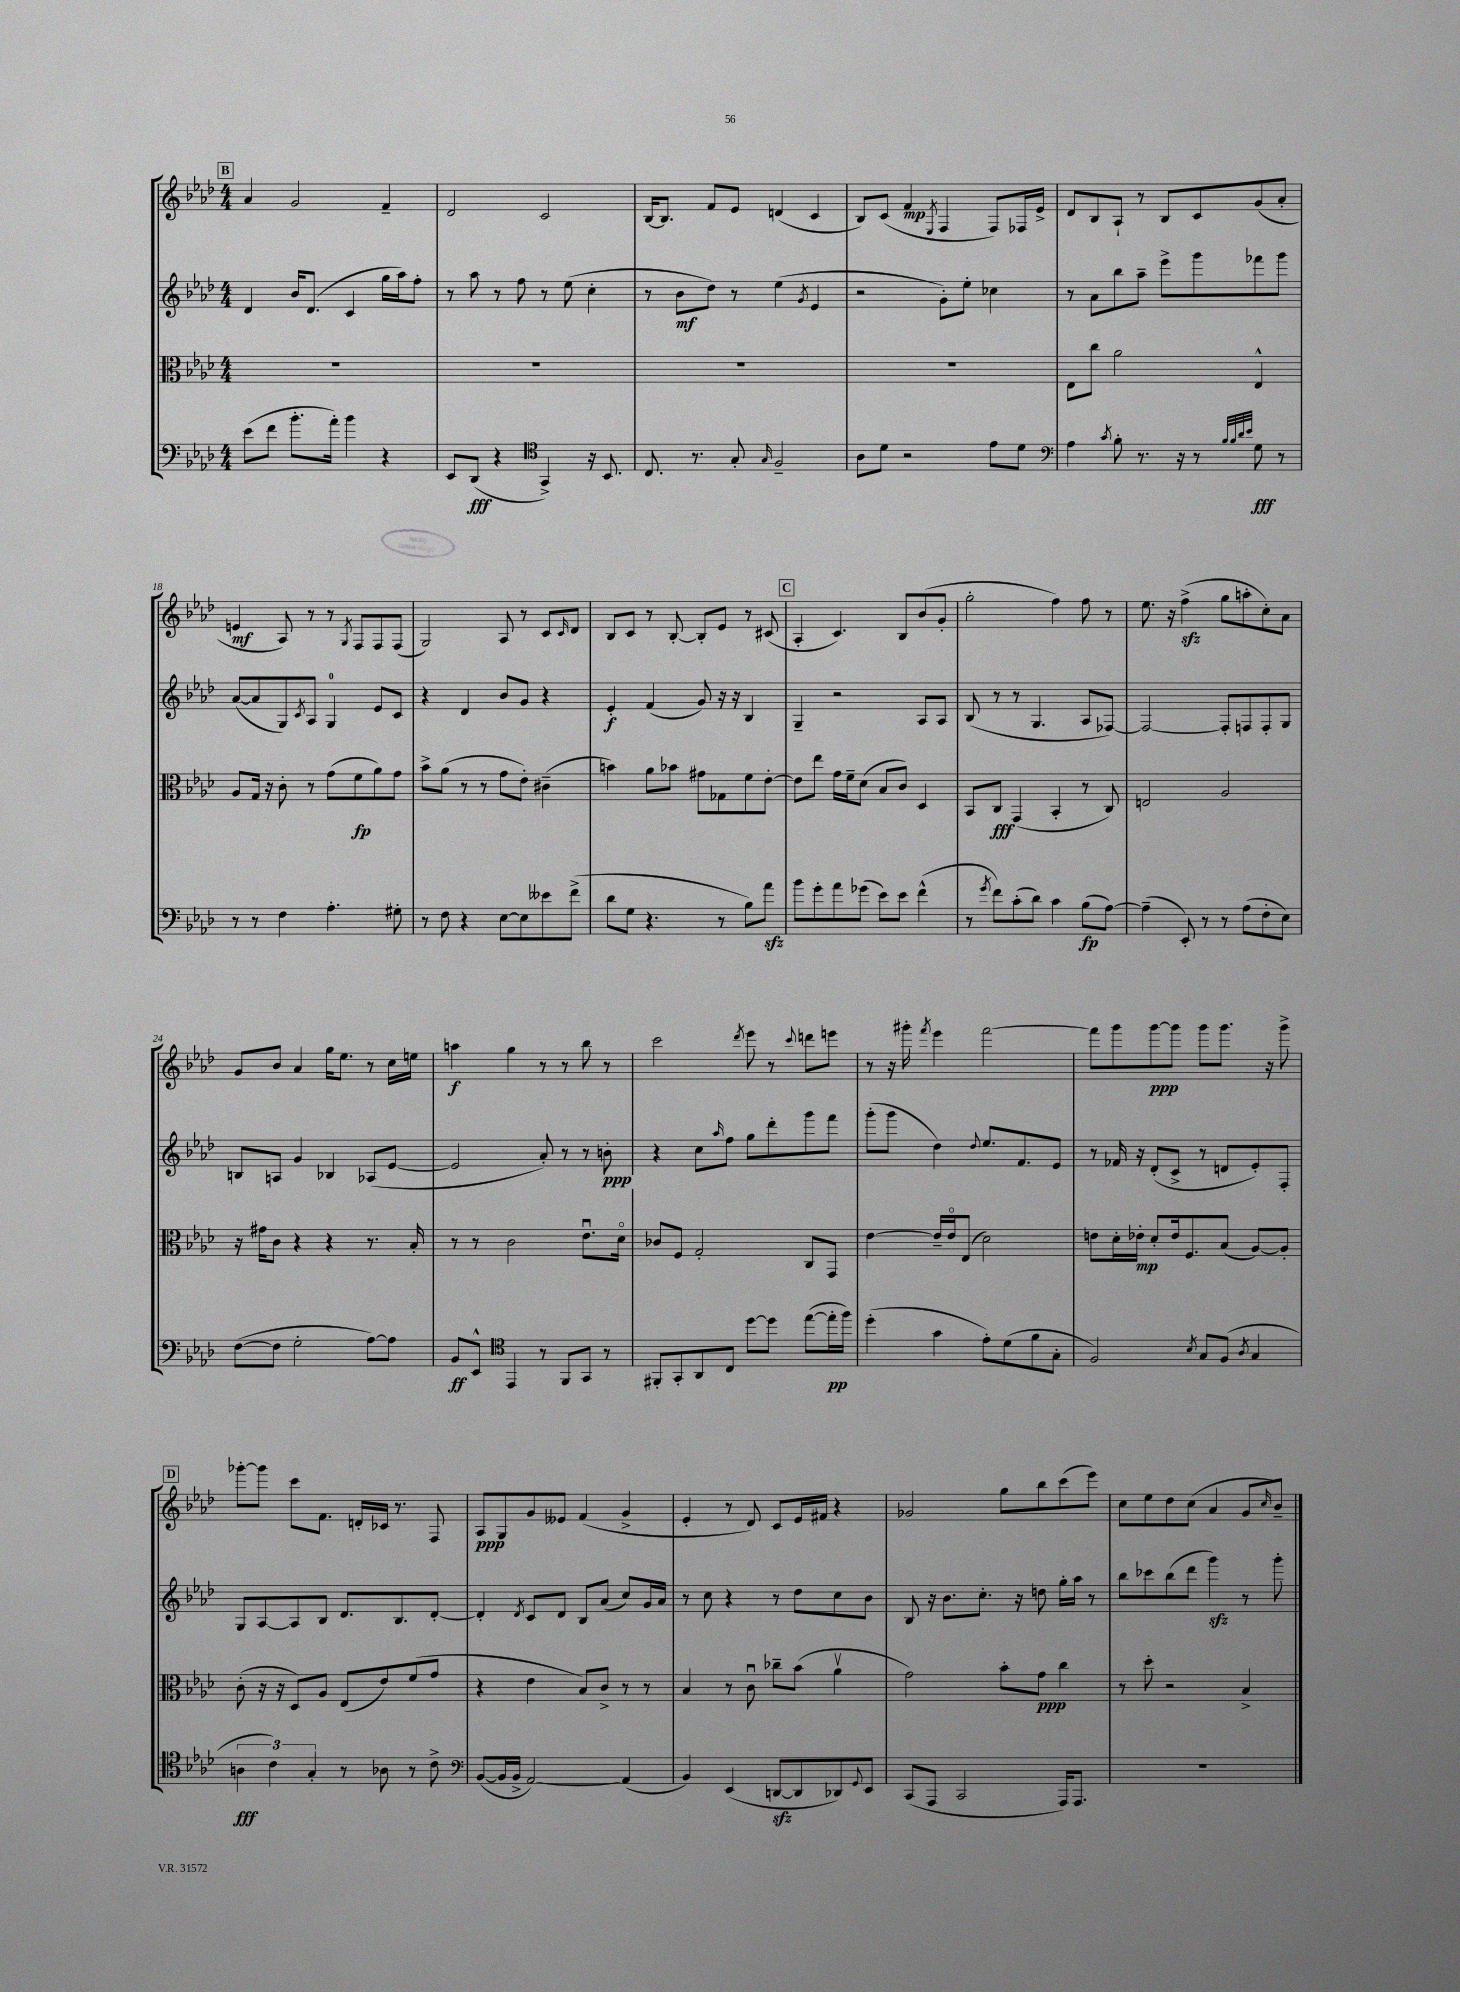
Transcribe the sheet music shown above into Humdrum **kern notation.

**kern	**kern	**kern	**kern
*staff4	*staff3	*staff2	*staff1
*clefF4	*clefC3	*clefG2	*clefG2
*k[b-e-a-d-]	*k[b-e-a-d-]	*k[b-e-a-d-]	*k[b-e-a-d-]
*M4/4	*M4/4	*M4/4	*M4/4
(8e-	1r	4d-	4a-
8f	.	.	.
8.b-'	.	16b-	2g
.	.	(8.d-	.
16a-')	.	.	.
4b-	.	4c	.
4r	.	16gg	4f~
.	.	16aa-)	.
.	.	8ff'	.
=	=	=	=
8EE-	1r	8r	2d-
(8DD-	.	8aa-	.
4r	.	8r	.
.	.	8ff	.
*clefC4	*	*	*
4GG^)	.	8r	2c
.	.	(8ee-	.
16r	.	4cc'	.
8.BB-	.	.	.
=	=	=	=
8.C	1r	8r	[16B-
.	.	.	8.B-]
.	.	8b-	.
8.r	.	.	.
.	.	8dd-)	8f
8G'	.	8r	8e-
16qqG	.	.	.
2F~	.	(4ee-	(4d
.	.	8qg	.
.	.	4e-	4c
=	=	=	=
8A-	1r	2r	8B-)
8d-	.	.	(8c
2r	.	.	4f
.	.	.	8qE-
.	.	8g')	4F
.	.	8ee-'	.
8e-	.	4cc-	8F)
8d-	.	.	16F-
.	.	.	16e-^
=	=	=	=
*clefF4	*	*	*
4A-	8E-	8r	8d-
.	8cc	8a-	8B-
8qc	.	.	.
8B-'	2a-	8bb-	8A-`
8.r	.	8aa-~	8r
.	.	8eee-^	8B-
16r	.	.	.
8r	.	8ggg	8c
32qqB-	.	.	.
32qqB-	.	.	.
32qqd-	.	.	.
32qqe-	.	.	.
8G	4E-^^	8fff-	(8g
8r	.	8ggg	8a-'
=	=	=	=
8r	8A-	([8a-	4e
8r	16G	8a-]	.
.	16r	.	.
4F	8c'	8G)	8A-)
.	.	8qc	.
.	8r	8A-	8r
4.A-'	(8g	4G	8r
.	.	.	8qG
.	8f	.	8F
.	8a-)	8e-	8F
8G#'	8g	8c	(8F
=	=	=	=
8r	8b-^	4r	2G)
8F	(8a-	.	.
4r	8r	4d-	.
.	8r	.	.
[8E-	8g	8b-	8A-
8E-]	8e-')	8g	8r
8e--	(4c#~	4r	8c
.	.	.	16qqc
(8f^	.	.	8d-
=	=	=	=
8d-	4b)	4e-'	8B-
8G	.	.	8c
4.r	8a-	(4f	8r
.	8b-	.	[8B-'
.	8g#	8g)	8B-']
8r	8G-	16r	8e-
.	.	16r	.
8B-)	8f	4B-	8r
8a-	[8e-'	.	(8c#
=	=	=	=
8b-	8e-]	4G~	4A-'
8g'	8ee-	.	.
8a-	16g	2r	4.c)
.	16f~	.	.
(8g-	(8d-	.	.
8e-)	8B-	.	.
8e-	8c)	.	8B-
(4f^^	4D-	8A-	(8b-
.	.	8A-	8g'
=	=	=	=
8r	8BB-	(8B-	2gg'
8qg	.	.	.
8f)	8C	8r	.
(8c'	(4GG	8r	.
8d-)	.	4.G	.
4c	4BB-'	.	4ff)
(8B-	8r	8A-	8ff
[8A-)	8C)	[8F-)	8r
=	=	=	=
(4A-~]	2E	2F-_	8.ee-
.	.	.	16r
8EE-')	.	.	(4ff^
8r	.	.	.
8r	2A-	8F-']	8gg
(8A-	.	8F	8aa'
8F'	.	8F'	8cc')
8E-)	.	8G	8a-
=	=	=	=
([8F	16r	8B	8g
.	16g#	.	.
8F]	8c	8A	8b-
2G'	4r	4g	4a-
.	4r	4B-	16gg
.	.	.	8.ee-
[8A-)	8.r	(8A-	8r
8A-]	.	[8e-	16cc
.	16B-'	.	16ee
=	=	=	=
8BB-	8r	2e-]	4aa
8EE-^^	8r	.	.
*clefC4	*	*	*
4EE-	2c	.	4gg
8r	.	8a-')	8r
8FF	.	8r	8r
8GG	8.e-u	8r	8bb-
8r	.	8b'	8r
.	16d-o	.	.
=	=	=	=
8FF#'	8c-	4r	2ccc
8GG'	8F	.	.
8AA-	2G'	8cc	.
.	.	16qqaa-	.
8C	.	8ff	.
.	.	.	8qddd-
[8dd-	.	8gg	8eee-
8dd-]	.	8ddd-'	8r
.	.	.	8qqccc
([8ee-	8C	8ggg	8ddd
16ee-']	8GG	8fff	8eee
16ff)	.	.	.
=	=	=	=
(4dd-'	[4e-	(8ggg'	8r
.	.	8ggg	16r
.	.	.	16ggg#'
.	.	.	8qfff
4g	16e-~]	4dd-)	4eee-
.	16e-o	.	.
.	(8E-	.	.
.	.	8qqdd-	.
8e-')	2d-)	8.ee-	[2fff
(8d-	.	.	.
.	.	8.f	.
8f	.	.	.
8G'	.	8e-	.
=	=	=	=
2F)	8e	8r	8fff]
.	16d-'	16f-	8ggg
.	16e-'	16r	.
.	8d-'	(8d-'	[8ggg
.	16e-	8c^	8ggg]
.	8.F	.	.
8qB-	.	.	.
8G	.	8r	8ggg
(8F	(8B-	8d	8.ggg
8qA-	.	.	.
4G	[8A-)	8e-')	.
.	.	.	16r
.	8A-']	8F'	8ggg^
=	=	=	=
6A	(8c'	8G	[8ggg-'
.	16r	[8A-	8ggg-]
6c)	.	.	.
.	16r	.	.
.	8D-)	8A-]	8ccc
6G'	.	.	.
.	8A-	8B-	8.f
8r	(8E-	8.d-	.
.	.	.	16d'
8A-	8e-)	.	16c-
.	.	8.B-	8.r
8r	(8f	.	.
8c^	8g	[8d-'	8F
=	=	=	=
*clefF4	*	*	*
([8BB-	4r	4d-']	8A-
16BB-]	.	.	8G
16BB-^	.	.	.
.	.	8qd-	.
[2AA-)	4e-	8c	8g
.	.	8d-	8e--
.	8B-)	8B-	(4f
.	8c^	(8a-	.
(4AA-]	8r	8cc)	4g^
.	8r	16g	.
.	.	16a-	.
=	=	=	=
4BB-)	4B-	8r	4e-'
.	.	8cc	.
(4EE-	8r	4r	8r
.	8cu	.	8d-)
[8DD	8cc-~	8r	8c
8DD]	(8b-	8dd-	16e-
.	.	.	16f#
8DD-)	4a-v	8cc	4r
8qqGG	.	.	.
8EE-	.	8b-	.
=	=	=	=
(8CC	2g)	8B-	2g-
8AAA-	.	16r	.
.	.	8.b-	.
2CC	.	.	.
.	.	8.cc'	.
.	8b-'	.	8gg
.	.	16r	.
.	8g	8dd	8bb-
16AAA-)	4cc	16gg'	(8ccc
8.AAA-	.	16aa-	.
.	.	8r	8eee-)
=	=	=	=
1r	8r	8bb-	8cc
.	8dd-'	8ccc-	8ee-
.	2r	(8bb-	8dd-
.	.	8ddd-	(8cc
.	.	4ggg)	4a-
.	4B-^	8r	8g
.	.	.	16qqcc
.	.	8ggg'	8b-~)
==	==	==	==
*-	*-	*-	*-
